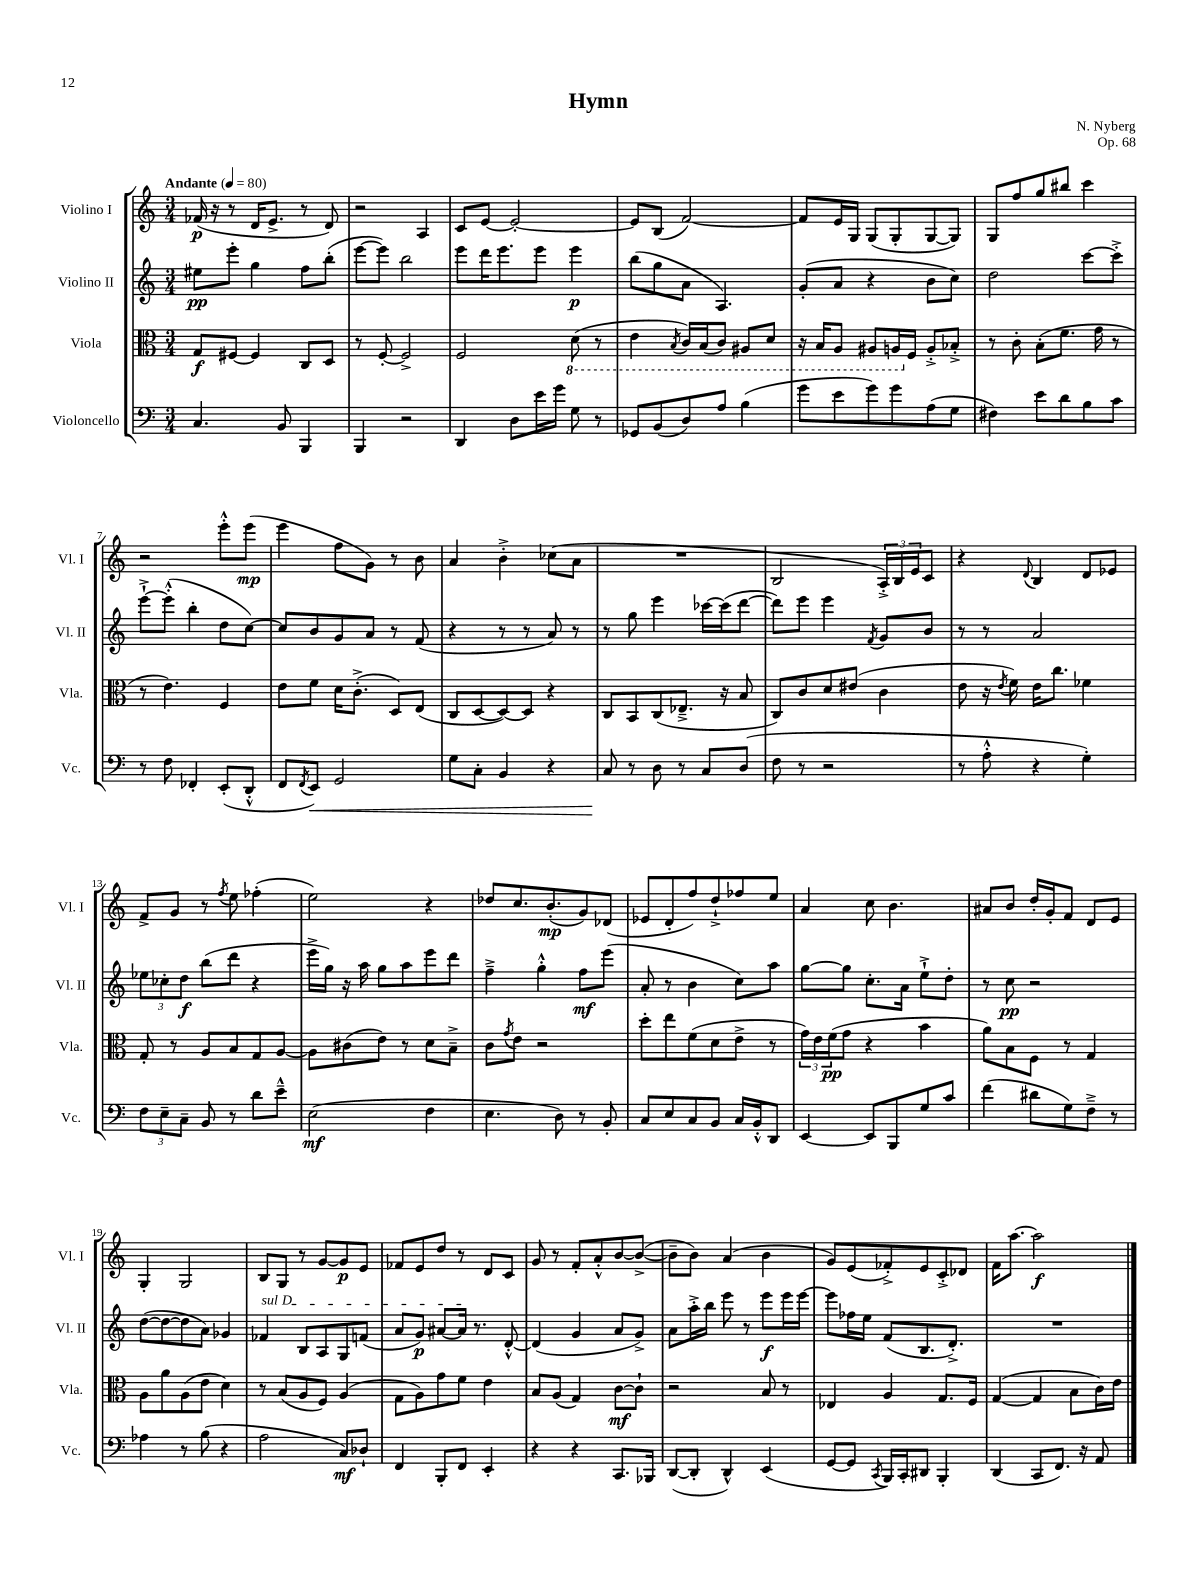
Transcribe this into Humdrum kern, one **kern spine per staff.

**kern	**kern	**kern	**kern
*staff4	*staff3	*staff2	*staff1
*clefF4	*clefC3	*clefG2	*clefG2
*k[]	*k[]	*k[]	*k[]
*M3/4	*M3/4	*M3/4	*M3/4
*MM80	*MM80	*MM80	*MM80
4.C	8G	8ee#	(16f-
.	.	.	16r
.	[8F#	8eee'	8r
.	4F#]	4gg	16d
.	.	.	8.e^
8BB	.	.	.
4BBB	8C	8ff	8r
.	8D	(8bb'	8d)
=	=	=	=
4BBB	8r	[8eee	2r
.	[8F'	8eee])	.
2r	2F^]	2bb	.
.	.	.	4A
=	=	=	=
4DD	2F	8eee	8c
.	.	16ddd	[8e
.	.	8.eee	.
8D	.	.	2e'_
16e	.	8eee	.
16g	.	.	.
8G	(8D	4eee	.
8r	8r	.	.
=	=	=	=
8GG-	4E	(8bb	8e]
(8BB	.	8gg	(8B
.	8qBB	.	.
8D)	16C)	8a	[2f)
.	(16BB	.	.
8A	8C)	4.A)	.
(4B	8AA#	.	.
.	8D	.	.
=	=	=	=
8g	16r	(8g'	8f]
.	16BB	.	.
8e	8AA	8a	16e
.	.	.	16G
8g)	8AA#	4r	(8G
8g	16AA	.	8G'
.	16F	.	.
(8A	8A'^	8b	[8G
8G	8B-'^	8cc)	8G])
=	=	=	=
4F#)	8r	2dd	8G
.	8c'	.	8ff
8e	(8B'	.	8gg
8d	8.f	.	8bb#
8B	.	[8ccc	4ccc
.	16g	.	.
8c	8r	8ccc'^]	.
=	=	=	=
8r	8r	[8eee`^	2r
8F	4.e)	(8eee'^^]	.
4FF-'	.	4bb'	.
(8EE'	4F	8dd	8eee'^^
8DD'^^	.	[8cc)	(8eee
=	=	=	=
8FF	8e	8cc]	4eee
8qFF	.	.	.
8EE)	8f	8b	.
2GG	16d	8g	8ff
.	(8.c'^	.	.
.	.	8a	8g)
.	8D)	8r	8r
.	(8E	(8f	8b
=	=	=	=
8G	8C	4r	4a
8C'	[8D	.	.
4BB	8D_)	8r	4b'^
.	8D]	8r	.
4r	4r	8a)	(8cc-
.	.	8r	8a
=	=	=	=
8C	8C	8r	2.r
8r	8BB	8gg	.
8D	(8C	4eee	.
8r	8.E-~^	.	.
8C	.	[16ccc-	.
.	16r	(16ccc-]	.
(8D	8B	[8ddd	.
=	=	=	=
8F	8C)	8ddd])	2B
8r	8c	8eee	.
2r	8d	4eee	.
.	(8e#	.	.
.	.	8qf	.
.	4c	8g	24A'^)
.	.	.	24B
.	.	.	24e
.	.	8b	8c
=	=	=	=
8r	8e	8r	4r
8A'^^	16r	8r	.
.	8qe	.	.
.	16f)	.	.
.	.	.	8qqd
4r	16e	2a	4B
.	8.cc	.	.
4G')	4f-	.	8d
.	.	.	8e-
=	=	=	=
12F	8G'	12ee-	8f^
12E~	.	12cc-'	.
.	8r	.	8g
12C~	.	12dd	.
8BB	8A	(8bb	8r
.	.	.	8qff
8r	8B	8ddd	8ee
8d	8G	4r	(4ff-'
8e~^^	[8A	.	.
=	=	=	=
(2E	8A]	16eee^	2ee)
.	.	16gg)	.
.	(8c#	16r	.
.	.	16aa	.
.	8e)	8gg	.
.	8r	8aa	.
4F	8d	8eee	4r
.	8B~^	8ddd	.
=	=	=	=
4.E	8c	4ff~^	8dd-
.	8qg	.	.
.	8e	.	8.cc
.	2r	4gg'^^	.
.	.	.	(8.b'
8D)	.	.	.
8r	.	8ff	8g)
8BB'	.	(8eee	(8d-
=	=	=	=
8C	8dd'	8a'	8e-
8E	8ee	8r	8d'
8C	(8f	4b	8ff)
8BB	8d	.	8dd`^
16C	8e^	8cc)	8ff-
16BB'^^	.	.	.
8DD	8r	8aa	8ee
=	=	=	=
[4EE	24g)	[8gg	4a
.	24e	.	.
.	(24f	.	.
.	8g	8gg]	.
8EE]	4r	8.cc'	8cc
8BBB	.	.	4.b
.	.	16a	.
8G	4b	8ee`^	.
8c	.	8dd'	.
=	=	=	=
(4f	8a)	8r	8a#
.	8B	8cc	8b
8d#	8F	2r	16dd'
.	.	.	16g'
8G)	8r	.	8f
8F~^	4G	.	8d
8r	.	.	8e
=	=	=	=
4A-	8A	([8dd	4G'
.	8a	8dd_	.
8r	(8A	8dd]	2G
(8B	8e	8a)	.
4r	4d)	4g-	.
=	=	=	=
2A	8r	4f-	8B
.	(8B	.	8G
.	8A	8B	8r
.	8F)	8A	[8g
8C)	(4A	8G	8g]
8D-`	.	(8f	8e
=	=	=	=
4FF	8G	8a	8f-
.	8A)	8g)	8e
8BBB'	8g	[8a#	8dd
8FF	8f	16a#]	8r
.	.	8.r	.
4EE'	4e	.	8d
.	.	[8d'^^	8c
=	=	=	=
4r	8B	(4d]	8g
.	(8A	.	8r
4r	4G)	4g	8f'
.	.	.	8a'^^
8.CC	[8c	8a	[8b
.	8c`]	8g^)	(8b^_
16BBB-	.	.	.
=	=	=	=
([8DD	2r	8a	8b~]
8DD']	.	16aa'^	8b)
.	.	16bb	.
4DD^^)	.	8eee	(4a
.	.	8r	.
(4EE	8B	8eee	4b
.	8r	16eee	.
.	.	[16eee	.
=	=	=	=
[8GG	4E-	8eee]	8g)
8GG]	.	16ff-	(8e
.	.	16ee	.
8qCC	.	.	.
16BBB)	4A	(8f	8f-'^)
16CC'	.	.	.
8DD#	.	8.B	8e
4BBB'	8.G	.	8c'^
.	.	8.d'^)	.
.	.	.	8d-
.	16F	.	.
=	=	=	=
(4DD	([4G	2.r	16f
.	.	.	[8.aa
8CC	4G]	.	2aa]
8.FF)	.	.	.
.	8B	.	.
16r	.	.	.
8AA	16c)	.	.
.	16e	.	.
==	==	==	==
*-	*-	*-	*-
